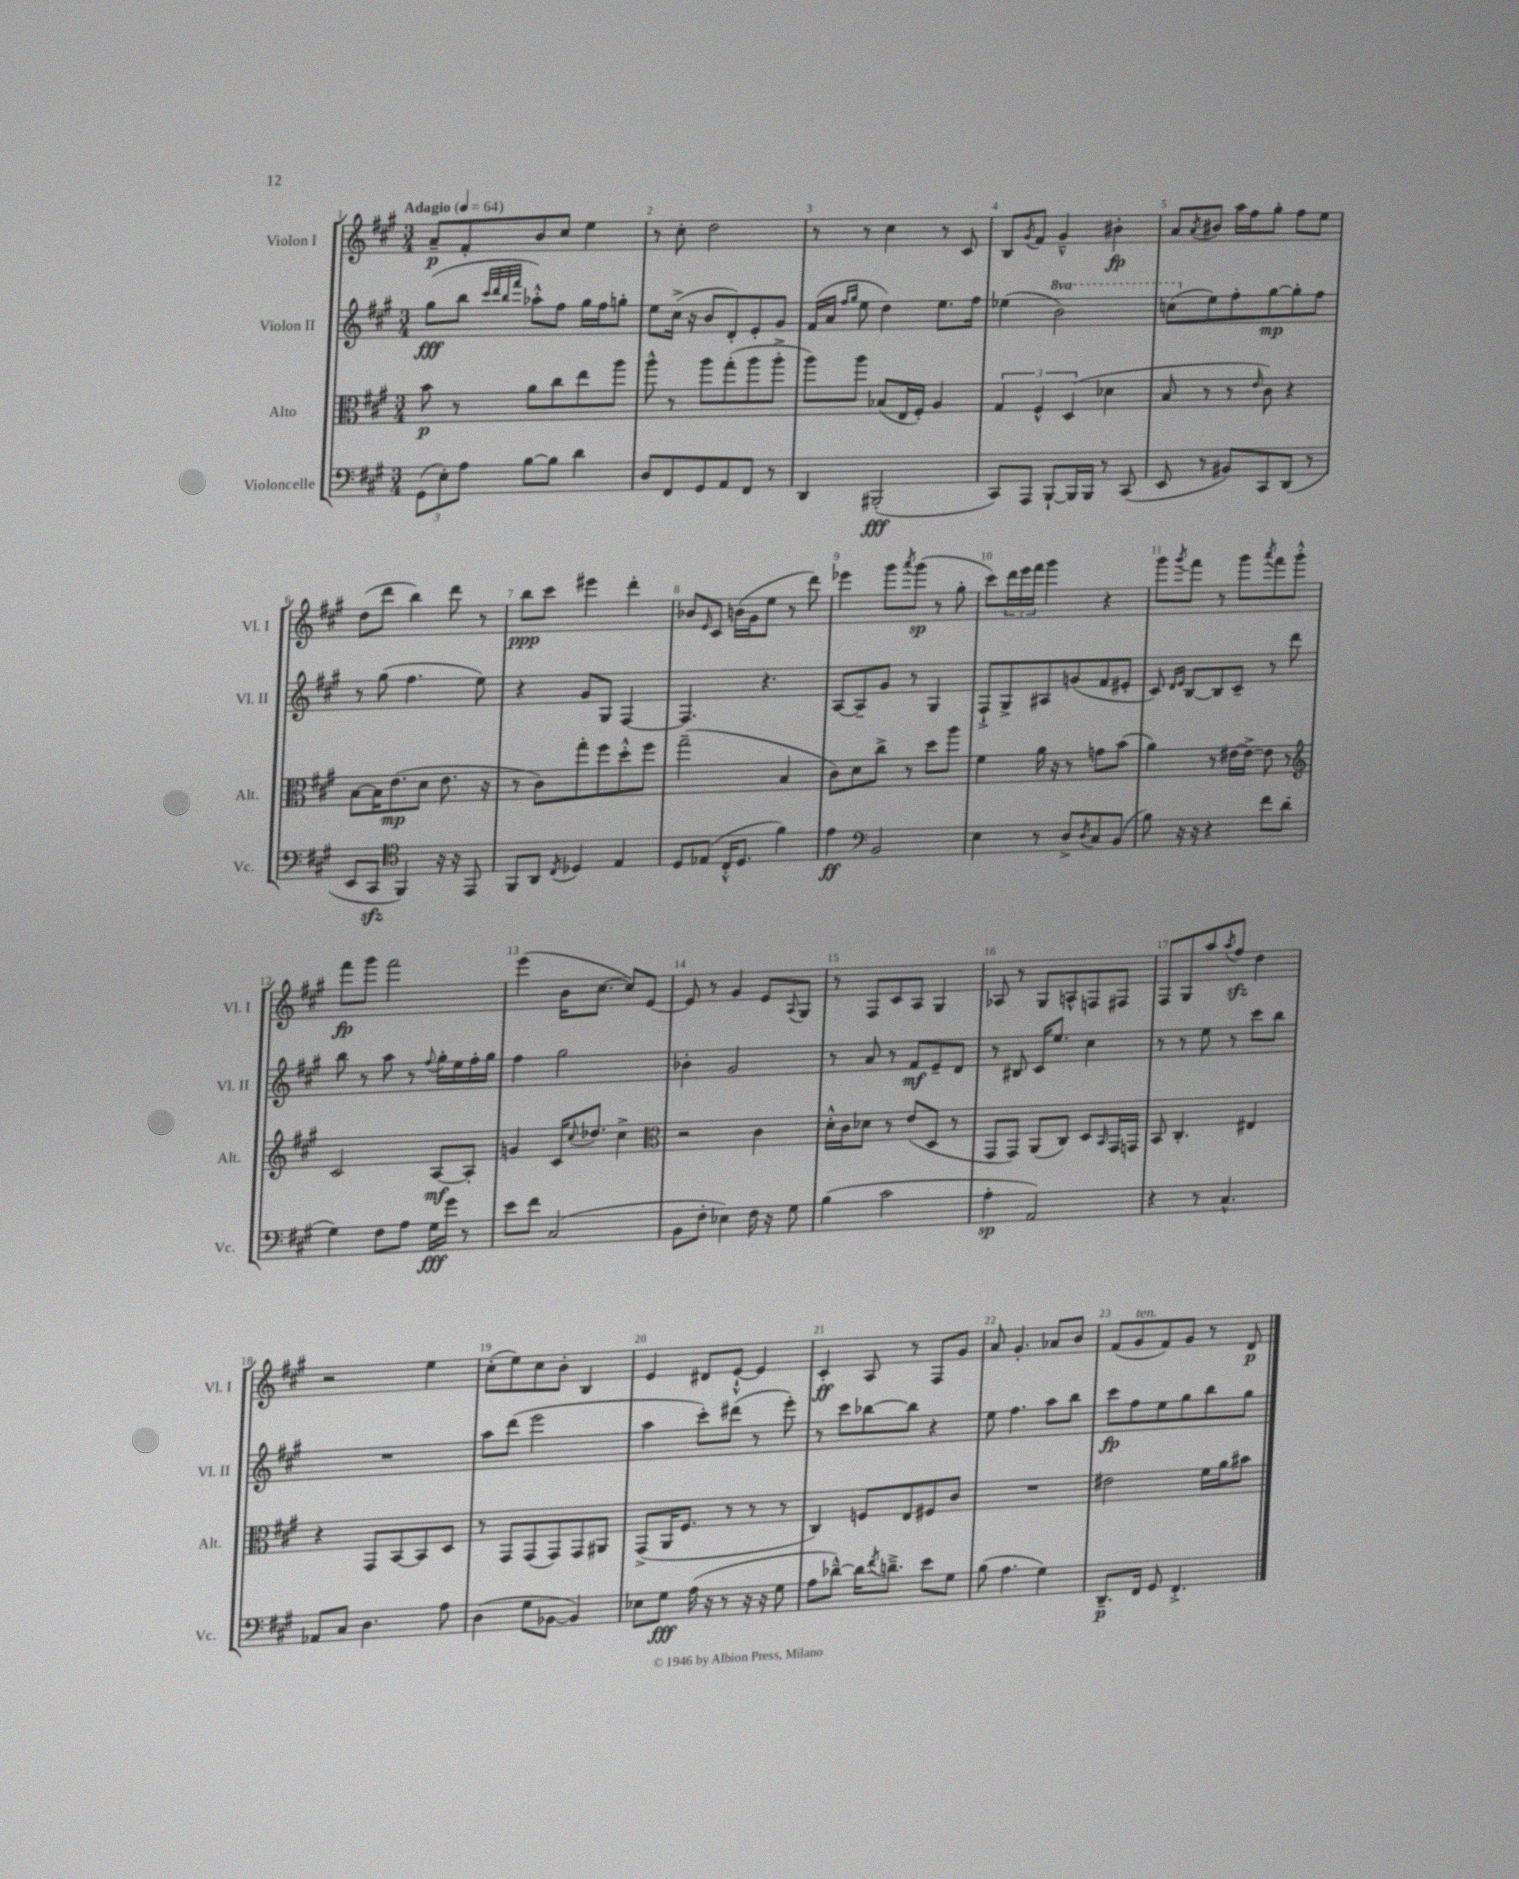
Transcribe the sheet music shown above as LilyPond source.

<<
\new StaffGroup <<
\new Staff = "s0" \with { instrumentName = "Violon I" shortInstrumentName = "Vl. I" } {
    \clef treble \key a \major \numericTimeSignature \time 3/4 \tempo "Adagio" 4 = 64
    a'8--\p fis'8-. b'8 cis''8 e''4 |
    r8 cis''8-. d''2 |
    r8 r8 cis''4 r8 cis'8 |
    b8 \acciaccatura { gis'8 } fis'8 gis'4---^ bis'4-.\fp |
    a'8 \acciaccatura { a'8 } bis'8 a''16 fis''16 gis''8-. fis''8 e''8 |
    d''8( d'''8 b''4) d'''8 r8 |
    b''8\ppp cis'''8 eis'''4 d'''4-. |
    bes'8 \grace { e'16 } cis'8 b'16( gis'16 e''8 r8 d'''8) |
    ees'''4 gis'''8 \acciaccatura { a'''8 } gis'''8\sp( r8 gis''8-. |
    cis'''8) \tuplet 3/2 { d'''16 e'''16 fis'''16 } gis'''4 r4 |
    gis'''8 \acciaccatura { gis'''8 } fis'''8 r8 gis'''8 \acciaccatura { a'''8 } fis'''8 gis'''8-.-^ |
    fis'''8\fp gis'''8 fis'''2 |
    e'''4( b'16 cis''8.~ cis''8) e'8~ |
    e'8 r8 gis'4 e'8 \appoggiatura { a8 } gis8 |
    r8 fis8 cis'8 a8 gis4 |
    aes8 r8 gis8 a8-^ f8 fis8 |
    fis8 gis8 a''8 \acciaccatura { a''8 } fis''8\sfz d''4 |
    r2 e''4 |
    cis''8-.( e''8) cis''8 b'8-. b4 |
    e'4 dis'8 e'8~-!-^ e'4 |
    cis'4-.\ff a8 r8 fis8 gis'8 |
    a'8 gis'4.-. aes'8 b'8 |
    fis'8( gis'8^\markup { \italic "ten." } fis'8) gis'8 r8 d'8\p \bar "|." |
}
\new Staff = "s1" \with { instrumentName = "Violon II" shortInstrumentName = "Vl. II" } {
    \clef treble \key a \major \numericTimeSignature \time 3/4 \set Staff.ottavationMarkups = #ottavation-simple-ordinals
    gis''8\fff( b''8 \grace { cis'''32 d'''32 b''32 fis'''32 } aes''8-.-^) fis''8 gis''16 fis''16 g''8-. |
    e''8 cis''16->( r16 b'8 d'8-.) e'8-. gis'8 |
    fis'16( a'16 \grace { fis''16 gis''16 } e''8 d''4) e''8. fis''16 |
    ees''4( \ottava #1 b''2) |
    c'''8( \ottava #0 e''8) fis''8-. gis''8~\mp gis''8-. fis''8 |
    r8 gis''8( fis''4. e''8) |
    r4 gis'8 gis8 fis4~ |
    fis4. r4. |
    a8~ a8-- gis'8 r8 gis4 |
    fis8-!-> gis8-> ais8 g'8( fis'8 eis'8-. |
    cis'8) \grace { d'16 e'16 } b8~ b8 cis'8-- r8 d'''8 |
    b''8 r8 a''8 r8 \appoggiatura { fis''8 } gis''16-. e''16 fis''16-. gis''16 |
    fis''4 gis''2 |
    bes'4-. gis'2 |
    r8 a'8 r8 fis'8\mf e'8-- d'8 |
    r8 bis8 cis'16 e''8. cis''4 |
    r8 r8 e''8 r8 cis'''8 b''8 |
    R2. |
    a''8 d'''8( e'''2 |
    a''4 cis'''8-.) dis'''8( r8 e'''8-.) |
    r8 cis'''8 bes''8~ bes''8 r4 |
    e''8 fis''4. a''8 b''8 |
    cis'''8\fp fis''8 e''8 gis''8 b''8 gis''8 \bar "|." |
}
\new Staff = "s2" \with { instrumentName = "Alto" shortInstrumentName = "Alt." } {
    \clef alto \key a \major \numericTimeSignature \time 3/4
    b'8\p r8 a'8 cis''8 e''8 a''8 |
    a''8-^ r8 a''8 gis''8-.( a''8 a''8-.-> |
    a''8) a''8 bes8( e16 fis16-.) a4 |
    \tuplet 3/2 { gis4 fis4-^ d4( } des'4 |
    b8 r8 r8 \grace { e'16 } cis'8) r4 |
    b8~ b16 e'8.\mp( d'8 e'8. r16 |
    r8 cis'8) gis''8-. fis''8 d''8-.-^ fis''8 |
    gis''2--( b4 |
    cis'8) d'8 cis''8-> r8 d''8 a''8 |
    fis'4 a'16 r16 r8 g'8 b'8( |
    a'4) r8 eis'16~ eis'16~-> eis'8 r8 |
    \clef treble cis'2 a8~\mf a8-. |
    g'4 cis'16 \appoggiatura { cis''8 } des''8. cis''4-> |
    \clef alto r2 cis'4 |
    d'16-.-^ cis'16 des'8 r8 e'8( d8 r8 |
    gis,8 gis,8) a,8( cis8) d8 \grace { b,16 } gis,16 g,16 |
    b,8 cis4.-. eis4 |
    r4 gis,8 b,8~ b,8 d8 |
    r8 gis,8 gis,8( gis,8) gis,8 ais,8 |
    gis,8->( a,16 fis8. r8 r8 r8 |
    cis4) f8 e8 fis8 cis'8 |
    R2. |
    eis'2 fis'16 a'16 bis'8 \bar "|." |
}
\new Staff = "s3" \with { instrumentName = "Violoncelle" shortInstrumentName = "Vc." } {
    \clef bass \key a \major \numericTimeSignature \time 3/4
    \tuplet 3/2 { gis,8( e8-.) a8 } b8~ b8 d'4 |
    d8 fis,8 gis,8 a,8 fis,8 r8 |
    d,4 bis,,2-.\fff( |
    cis,8) a,,8 b,,8~-! b,,16 b,,16 r8 cis,8( |
    e,8 r8 bis,8) cis,8 d,8( r8 |
    e,8 cis,8\sfz \clef tenor fis,4) r16 r16 e,8 |
    fis,8 a,8 \acciaccatura { cis8 } des4 e4 |
    d8 ees8( cis16-.-^ d8. fis'4) |
    e'4\ff \clef bass b,2 |
    e4 r8 d8-> \acciaccatura { d8 } cis8 b,8( |
    b8) r16 r16 r4 fis'8 d'8( |
    gis4) fis8 a8 gis16\fff gis'16 r8 |
    e'8 fis'8 cis2( |
    b,8 fis8-. ees4) fis16 r16 gis8 |
    b4( cis'2 |
    a4-.\sp a,2) |
    r4 r8 cis4.-^ |
    aes,8 cis8 d4. a8 |
    d4( gis8 bes,8~ bes,4) |
    ees8 gis8\fff a16( r16 r8 r16 r16 gis8 |
    a8 des'8~---^) des'16 \acciaccatura { fis'8 } d'8.---> e'8 gis8 |
    b8( a4. gis4) |
    d,8.--\p fis,16 gis,8 fis,4.-.-> \bar "|." |
}
>>
>>
\layout { \context { \Score \override BarNumber.break-visibility = ##(#f #t #t) barNumberVisibility = #all-bar-numbers-visible } }
